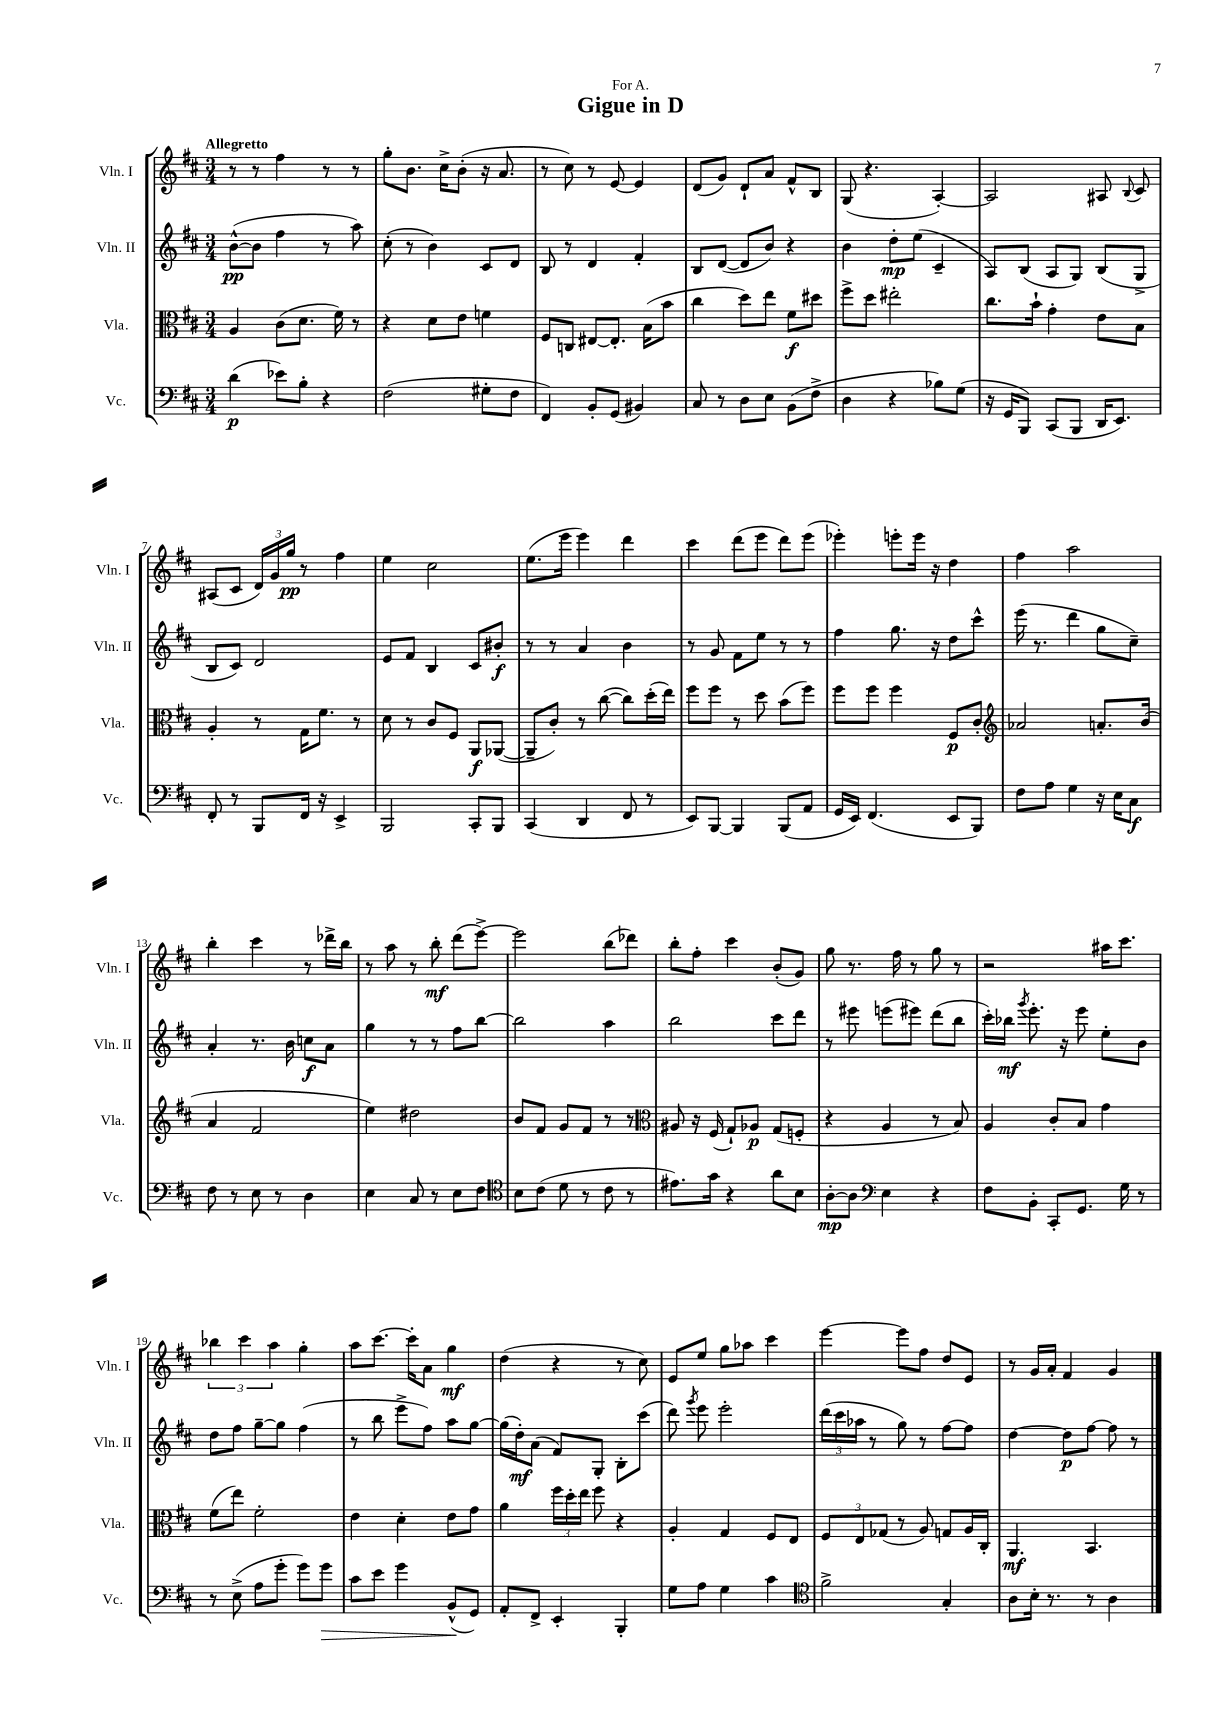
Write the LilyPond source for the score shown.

\header { title = "Gigue in D" dedication = "For A." }
<<
\new StaffGroup <<
\new Staff = "s0" \with { instrumentName = "Vln. I" shortInstrumentName = "Vln. I" } {
    \clef treble \key d \major \numericTimeSignature \time 3/4 \tempo "Allegretto"
    \autoBeamOff r8 r8 fis''4 r8 r8 |
    g''8[-. b'8.] cis''16[-> b'8]-.( r16 a'8. |
    r8 cis''8) r8 e'8~ e'4 |
    d'8[( g'8]) d'8[-! a'8] fis'8[-^ b8] |
    g8( r4. a4~-.) |
    a2 ais8 \appoggiatura { b8 } cis'8 |
    ais8[( cis'8] \tuplet 3/2 { d'16[) g'16 g''16]\pp } r8 fis''4 |
    e''4 cis''2 |
    e''8.[( e'''16] e'''4) d'''4 |
    cis'''4 d'''8[( e'''8] d'''8[) e'''8]( |
    ees'''4-.) e'''8[-. e'''16] r16 d''4 |
    fis''4 a''2 |
    b''4-. cis'''4 r8 des'''16[-> b''16] |
    r8 a''8 r8 b''8-.\mf d'''8[( e'''8]~->) |
    e'''2 b''8[( des'''8]) |
    b''8[-. fis''8]-. cis'''4 b'8[-.( g'8]) |
    g''8 r8. fis''16 r8 g''8 r8 |
    r2 ais''16[ cis'''8.] |
    \tuplet 3/2 { bes''4 cis'''4 a''4 } g''4-. |
    a''8[ cis'''8.]~ cis'''16[-. a'8] g''4\mf |
    d''4( r4 r8 cis''8) |
    e'8[ e''8] g''8[ aes''8] cis'''4 |
    e'''4~ e'''8[ fis''8] d''8[ e'8] |
    r8 g'16[ a'16]-. fis'4 g'4 \bar "|." |
}
\new Staff = "s1" \with { instrumentName = "Vln. II" shortInstrumentName = "Vln. II" } {
    \clef treble \key d \major \numericTimeSignature \time 3/4
    \autoBeamOff b'8[~-^\pp( b'8] fis''4 r8 a''8) |
    cis''8-.( r8 b'4) cis'8[ d'8] |
    b8 r8 d'4 fis'4-. |
    b8[ d'8]~( d'8[ b'8]) r4 |
    b'4 d''8[-.\mp e''8]( cis'4-- |
    a8[) b8]( a8[ g8]) b8[( g8]-> |
    b8[ cis'8]) d'2 |
    e'8[ fis'8] b4 cis'8[ bis'8]-.\f |
    r8 r8 a'4 b'4 |
    r8 g'8 fis'8[ e''8] r8 r8 |
    fis''4 g''8. r16 d''8[ cis'''8]-^ |
    e'''16( r8. d'''4 g''8[ cis''8]--) |
    a'4-. r8. b'16 c''8[\f a'8] |
    g''4 r8 r8 fis''8[ b''8]~ |
    b''2 a''4 |
    b''2 cis'''8[ d'''8] |
    r8 eis'''8 e'''8[( eis'''8]) d'''8[( b''8] |
    cis'''16[-.) bes''16]\mf \acciaccatura { g'''8 } e'''8.-. r16 e'''8 e''8[-. b'8] |
    d''8[ fis''8] g''8[~-- g''8] fis''4( |
    r8 b''8 e'''8[-> fis''8]) a''8[ g''8]~ |
    g''16[( d''16-.\mf) a'8]( fis'8[) g8]-. b8[-. cis'''8]( |
    d'''8) \acciaccatura { g'''8 } e'''8 e'''2-. |
    \tuplet 3/2 { d'''16[( cis'''16 aes''16] } r8 g''8) r8 fis''8[~ fis''8] |
    d''4~ d''8[\p fis''8]~ fis''8 r8 \bar "|." |
}
\new Staff = "s2" \with { instrumentName = "Vla." shortInstrumentName = "Vla." } {
    \clef alto \key d \major \numericTimeSignature \time 3/4
    \autoBeamOff a4 cis'8[( d'8.] fis'16) r8 |
    r4 d'8[ e'8] f'4 |
    fis8[ c8] eis8[~ eis8.]-. b16[( b'8] |
    cis''4 d''8[) e''8] fis'8[\f dis''8] |
    fis''8[-> d''8] eis''2-. |
    cis''8.[ b'16]-! g'4-. e'8[ b8] |
    a4-. r8 g16[ fis'8.] r8 |
    d'8 r8 cis'8[ fis8] a,8[\f aes,8]~( |
    aes,8[-- cis'8]-.) r8 cis''8~( cis''8[) d''16-.( e''16]) |
    fis''8[ fis''8] r8 d''8 b'8[( fis''8]) |
    fis''8[ fis''8] fis''4 fis8[\p cis'8]-. |
    \clef treble aes'2 a'8.[-. b'16]( |
    a'4 fis'2 |
    e''4) dis''2 |
    b'8[ fis'8] g'8[ fis'8] r8 r8 |
    \clef alto ais8 r16 fis16( g8[-!) aes8]\p g8[( f8]-. |
    r4 a4 r8 b8) |
    a4 cis'8[-. b8] g'4 |
    fis'8[( e''8]) fis'2-. |
    e'4 d'4-. e'8[ g'8] |
    a'4 \tuplet 3/2 { fis''16[ d''16-. e''16] } fis''8 r4 |
    a4-. g4 fis8[ e8] |
    \tuplet 3/2 { fis8[ e8 ges8]( } r8 a8) g8[ a16 cis16]-. |
    a,4.\mf b,4. \bar "|." |
}
\new Staff = "s3" \with { instrumentName = "Vc." shortInstrumentName = "Vc." } {
    \clef bass \key d \major \numericTimeSignature \time 3/4
    \autoBeamOff d'4\p( ees'8[) b8]-. r4 |
    fis2( gis8[-. fis8] |
    fis,4) b,8[-. g,8]( bis,4) |
    cis8 r8 d8[ e8] b,8[( fis8]-> |
    d4 r4 bes8[) g8]( |
    r16 g,16[ b,,8]) cis,8[( b,,8] d,16[ e,8.]) |
    fis,8-. r8 b,,8[ fis,16] r16 e,4-> |
    b,,2 cis,8[-. b,,8] |
    cis,4( d,4 fis,8 r8 |
    e,8[) b,,8]~ b,,4 b,,8[( a,8] |
    g,16[ e,16]) fis,4.( e,8[ b,,8]) |
    fis8[ a8] g4 r16 e16[ cis8]\f |
    fis8 r8 e8 r8 d4 |
    e4 cis8 r8 e8[ fis8] |
    \clef tenor b8[ cis'8]( d'8 r8 cis'8 r8 |
    eis'8.[) g'16] r4 a'8[ b8] |
    a8[~-.\mp a8] \clef bass e4 r4 |
    fis8[ b,8]-. cis,8[-. g,8.] g16 r8 |
    r8 e8->( a8[ g'8]-. g'8[) g'8]\> |
    cis'8[ e'8] g'4 b,8[-^\!( g,8]) |
    a,8[-. fis,8]-> e,4-. b,,4-. |
    g8[ a8] g4 cis'4 |
    \clef tenor fis'2-> g4-. |
    a8[ b16]-. r8. r8 a4 \bar "|." |
}
>>
>>
